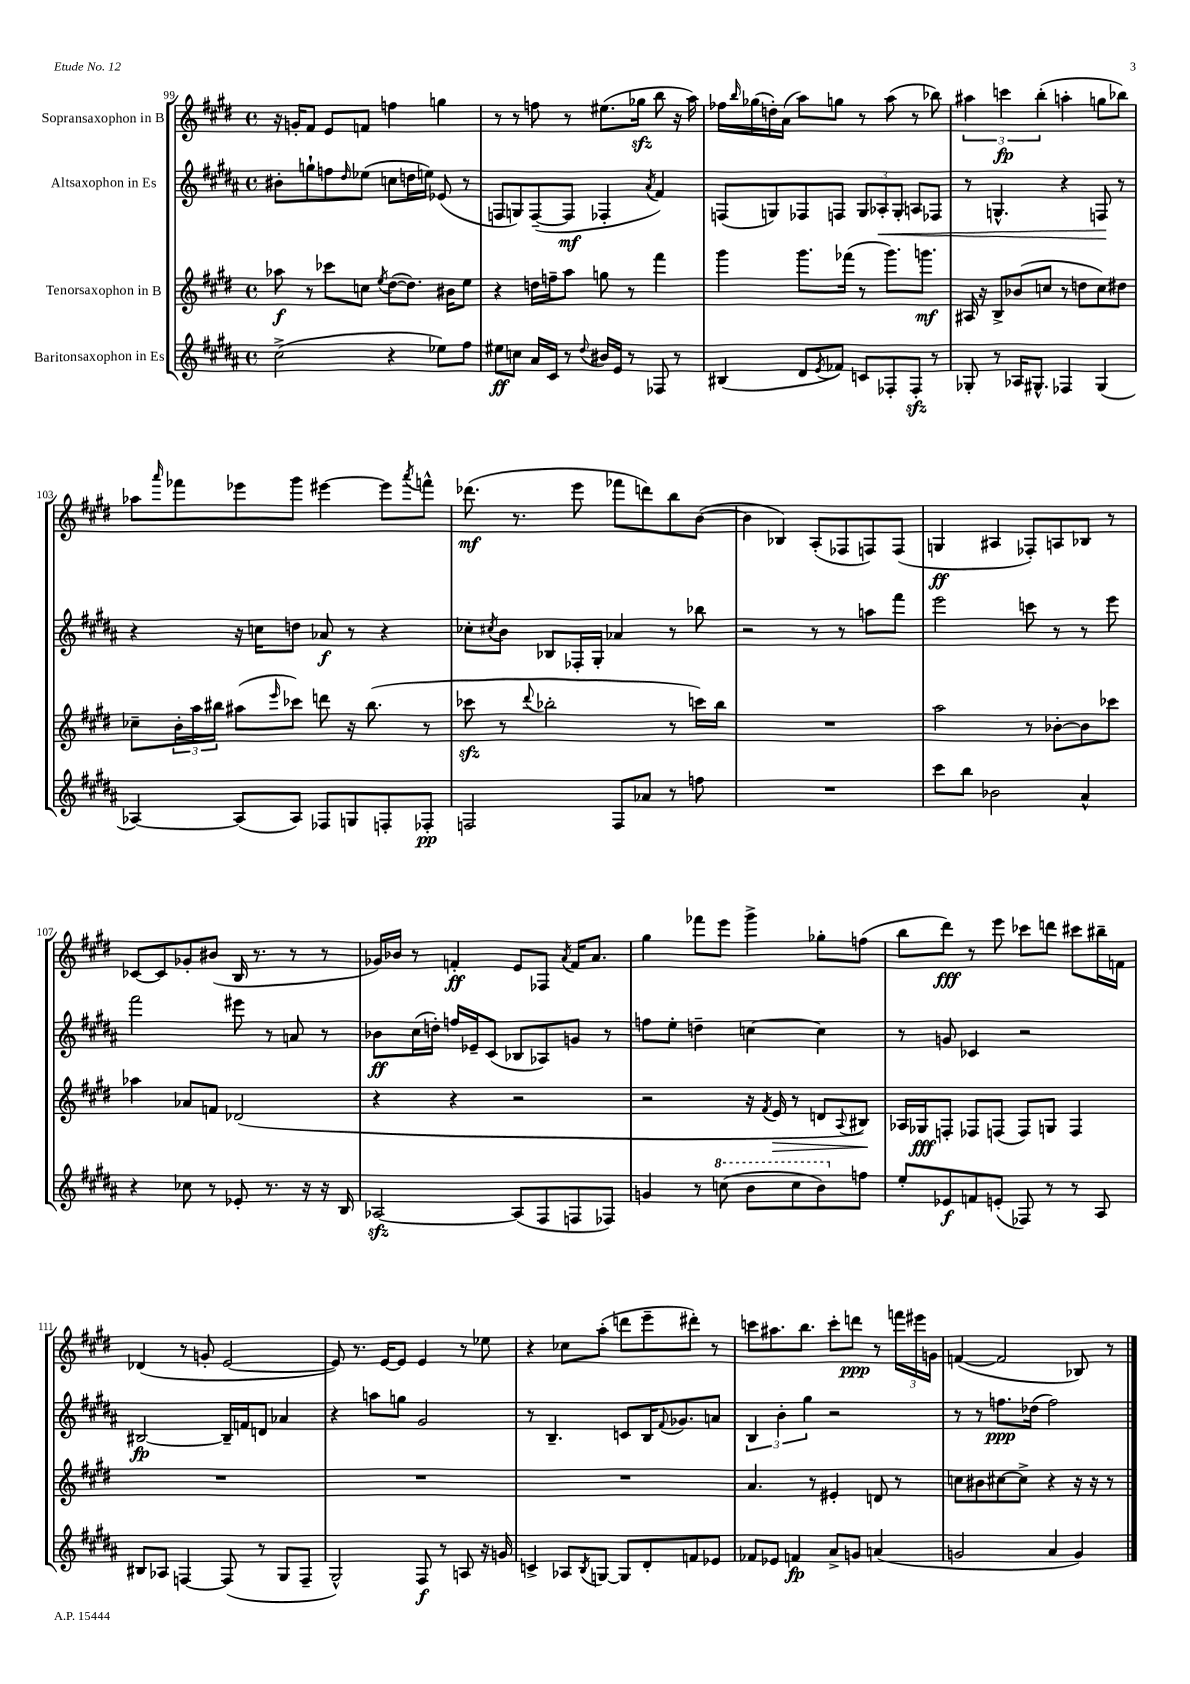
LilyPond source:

<<
\new StaffGroup <<
\new Staff = "s0" \with { instrumentName = "Sopransaxophon in B" } {
    \clef treble \key e \major \defaultTimeSignature \time 4/4
    r16 g'16-. fis'8 e'8 f'8 f''4 g''4 |
    r8 r8 f''8 r8 eis''8.( ges''16\sfz b''8 r16 a''16) |
    fes''16 \grace { b''16 } ges''16( d''16-.) a'16( a''8) g''8 r8 a''8( r8 bes''8) |
    \tuplet 3/2 { ais''4 c'''4\fp b''4-.( } a''4-. g''8 bes''8) |
    aes''8 \grace { a'''16 } fes'''8 ees'''8 gis'''8 eis'''4~ eis'''8 \acciaccatura { a'''8 } f'''8-^ |
    des'''8.\mf( r8. e'''8 fes'''8 d'''8) b''8 b'8~( |
    b'4 bes4) a8-.( fes8 f8) f8( |
    g4\ff ais4 fes8-.) a8 bes8 r8 |
    ces'8~ ces'8 ges'8-. bis'8( b16 r8. r8 r8 |
    ges'16) bes'16 r8 f'4-.\ff e'8 fes8 \acciaccatura { a'8 } f'16 a'8. |
    gis''4 fes'''8 e'''8 gis'''4-> ges''8-. f''8( |
    b''8 dis'''8\fff) r8 e'''8 ces'''8 d'''8 cis'''8 bis''16-- f'16 |
    des'4( r8 g'8-. e'2~ |
    e'8) r8. e'16~ e'8 e'4 r8 ees''8 |
    r4 ces''8 a''8-.( d'''8 e'''8-- dis'''8-.) r8 |
    c'''8 ais''8. b''8. c'''8-. d'''8\ppp r8 \tuplet 3/2 { f'''16 eis'''16 g'16 } |
    f'4~( f'2 bes8) r8 \bar "|." |
}
\new Staff = "s1" \with { instrumentName = "Altsaxophon in Es" } {
    \clef treble \key b \major \defaultTimeSignature \time 4/4
    bis'8-. g''8-! f''8 \grace { dis''16 } ees''8( c''8 d''16 e''16) ees'8( r8 |
    f8 g8) f8~--( f8\mf fes4-. \acciaccatura { ais'8 } fis'4) |
    f8( g8) fes8 f8 \tuplet 3/2 { g8 aes8-.\< g8-. } a8 fes8 |
    r8 g4.-^ r4 f8\! r8 |
    r4 r16 c''16 d''8 aes'8\f r8 r4 |
    ces''8-. \acciaccatura { cis''8 } b'8 bes8 fes16-. gis16-. aes'4 r8 bes''8 |
    r2 r8 r8 a''8 fis'''8 |
    e'''2 c'''8 r8 r8 e'''8 |
    fis'''2 eis'''8 r8 a'8 r8 |
    bes'8\ff cis''16( d''16-.) f''16 ees'16-- cis'8( bes8 aes8) g'8 r8 |
    f''8 e''8-. d''4-- c''4~ c''4 |
    r8 g'8 ces'4 r2 |
    bis2~\fp bis16-- f'16 d'8 aes'4 |
    r4 a''8 g''8 gis'2 |
    r8 b4.-- c'8 b16 \appoggiatura { fis'8 } ges'8. a'8 |
    \tuplet 3/2 { b4 b'4-. gis''4 } r2 |
    r8 r8 f''8.\ppp des''16( f''2) \bar "|." |
}
\new Staff = "s2" \with { instrumentName = "Tenorsaxophon in B" } {
    \clef treble \key e \major \defaultTimeSignature \time 4/4
    aes''8\f r8 ces'''8 c''8 \acciaccatura { e''8 } dis''8~( dis''8.) bis'16 e''8 |
    r4 d''16 f''16-- a''8 g''8 r8 fis'''4 |
    gis'''4 gis'''8. fes'''16( r8 gis'''8.) g'''8.\mf |
    ais16 r16 b8-> bes'8( c''8 r8 d''8 c''8) dis''8 |
    ces''8-- \tuplet 3/2 { b'16-. a''16 bis''16 } ais''8( \grace { e'''16 } ces'''8) d'''8 r16 bis''8.( r8 |
    ces'''8\sfz r8 \appoggiatura { dis'''8 } bes''2-. r8 c'''16) bes''16 |
    R1 |
    a''2 r8 bes'8~-. bes'8 ces'''8 |
    aes''4 aes'8 f'8 des'2( |
    r4 r4 r2 |
    r2 r16 \acciaccatura { fis'8 } e'16\> r8 d'8 \appoggiatura { a8 } bis8\!) |
    aes16 ges16\fff f8-. fes8 f8( f8) g8 f4 |
    R1 |
    R1 |
    R1 |
    a'4. r8 eis'4-. d'8 r8 |
    c''8 bis'8 cis''8~ cis''8-> r4 r16 r16 r8 \bar "|." |
}
\new Staff = "s3" \with { instrumentName = "Baritonsaxophon in Es" } {
    \clef treble \key b \major \defaultTimeSignature \time 4/4
    cis''2->( r4 ees''8) fis''8 |
    eis''8\ff c''8 ais'16 cis'16 r8 \appoggiatura { dis''8 } bis'16 e'16 r8 fes8 r8 |
    bis4( dis'8 \acciaccatura { e'8 } fes'8) c'8 fes8-. fes8-.\sfz r8 |
    ges8-. r8 aes16 gis8.-^ fes4 gis4( |
    aes4~) aes8( aes8) fes8 g8 f8-. fes8-.\pp |
    f2 f8 aes'8 r8 f''8 |
    R1 |
    cis'''8 b''8 bes'2 ais'4-^ |
    r4 ces''8 r8 ees'8-. r8. r16 r16 b16 |
    aes2~\sfz aes8( fis8 f8 fes8) |
    g'4 r8 \ottava #1 c'''8( b''8 c'''8 b''8) \ottava #0 f''8 |
    e''8-. ees'8\f f'8 e'8-.( fes8) r8 r8 ais8 |
    bis8 aes8 f4~ f8( r8 gis8 f8-- |
    gis2-^) fis8\f r8 a8 r16 g'16 |
    c'4-> aes8 \acciaccatura { b8 } g8~ g8 dis'8-. f'8 ees'8 |
    fes'8 ees'8 f'4\fp ais'8-> g'8 a'4( |
    g'2 ais'4 g'4) \bar "|." |
}
>>
>>
\layout { \context { \Score currentBarNumber = #99 } }
